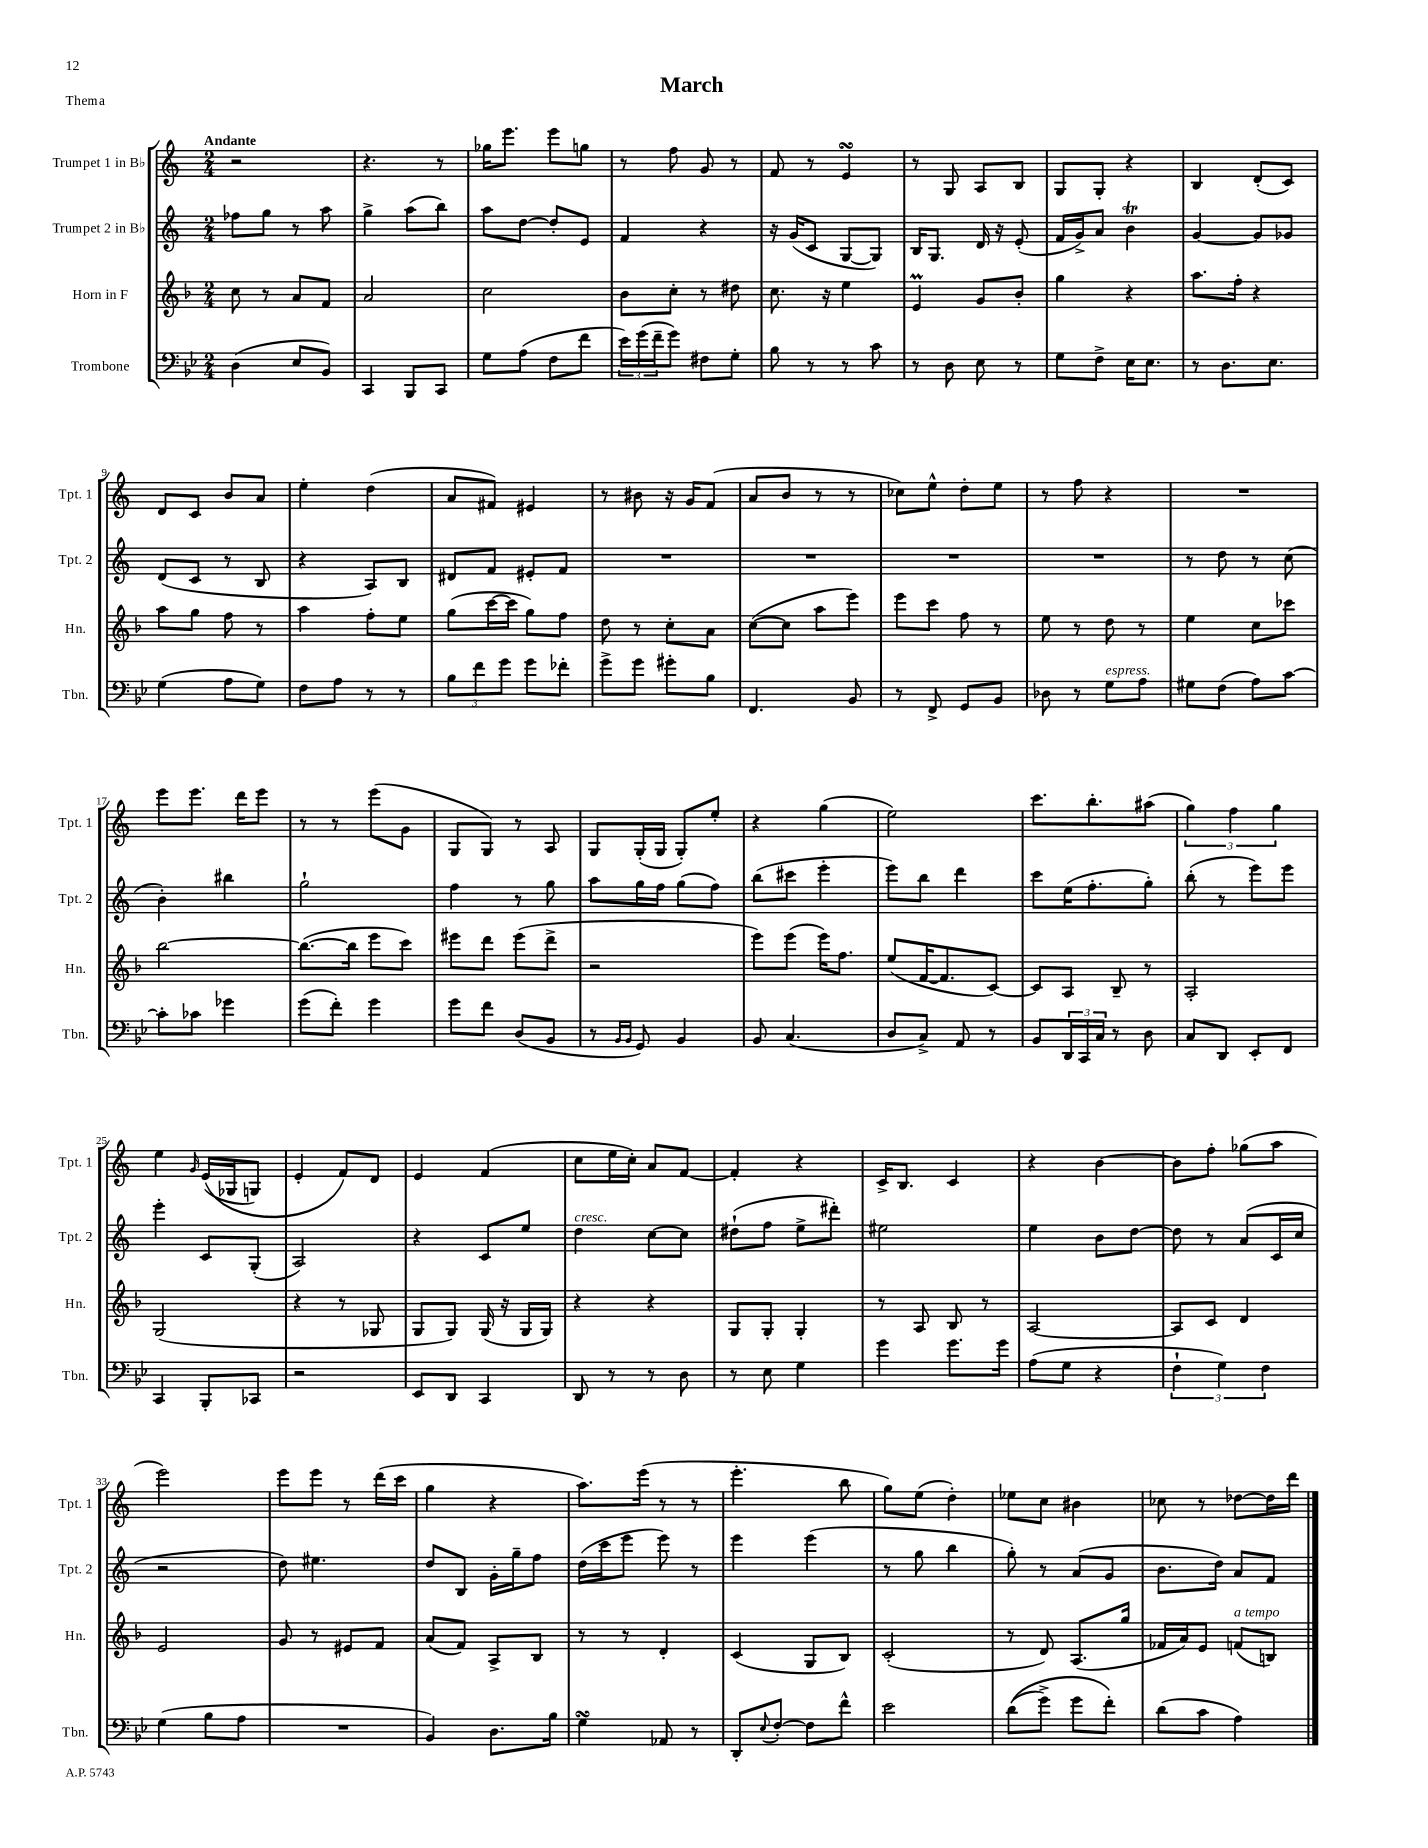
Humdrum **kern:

**kern	**kern	**kern	**kern
*staff4	*staff3	*staff2	*staff1
*clefF4	*clefG2	*clefG2	*clefG2
*k[b-e-]	*k[b-]	*k[]	*k[]
*M2/4	*M2/4	*M2/4	*M2/4
(4D\	8cc\	8ff-\L	2r
.	8r	8gg\J	.
8E-/L	8a/L	8r	.
8BB-/J)	8f/J	8aa\	.
=	=	=	=
4CC/	2a/	4gg^\	4.r
8BBB-/L	.	(8aa\L	.
8CC/J	.	8bb\J)	8r
=	=	=	=
8G\L	2cc\	8aa\L	16gg-\LK
.	.	.	8.eee\J
(8A\J	.	[8dd\J	.
8F\L	.	8dd'/]L	8eee\L
8f\J	.	8e/J	8gg\J
=	=	=	=
24e-\LL)	8b-\L	4f/	8r
(24g\	.	.	.
24f~\J	.	.	.
8g\J)	8cc'\J	.	8ff\
8F#\L	8r	4r	8g/
8G'\J	8dd#\	.	8r
=	=	=	=
8B-\	8.cc\	16r	8f/
.	.	(16g/LK	.
8r	.	8c/J	8r
.	16r	.	.
8r	4ee\	[8G/L	4e/
8c\	.	8G/]J)	.
=	=	=	=
8r	4e/	16B/LK	8r
.	.	8.G/J	.
8D\	.	.	8G/
8E-\	8g/L	16d/	8A/L
.	.	16r	.
8r	8b-'/J	(8e'/	8B/J
=	=	=	=
8G\L	4gg\	16f/LL	8G/L
.	.	16g^/J)	.
8F^\J	.	8a/J	8G'/J
16E-\LK	4r	4b\	4r
8.E-\J	.	.	.
=	=	=	=
8r	8.aa\L	[4g/	4B/
8.D\L	.	.	.
.	16ff'\Jk	.	.
.	4r	8g/]L	(8d'/L
8.E-\J	.	.	.
.	.	8g-/J	8c/J)
=	=	=	=
(4G\	8aa\L	(8d/L	8d/L
.	8gg\J	8c/J	8c/J
8A\L	8ff\	8r	8b/L
8G\J)	8r	8B/	8a/J
=	=	=	=
8F\L	4aa\	4r	4ee'\
8A\J	.	.	.
8r	8ff'\L	8A/L)	(4dd\
8r	8ee\J	8B/J	.
=	=	=	=
12B-\L	(8gg\L	8d#/L	8a/L
12f\	.	.	.
.	[16ccc\L	8f/J	8f#/J)
12g\J	.	.	.
.	16ccc\]JJ	.	.
8g\L	8gg\L)	8e#'/L	4e#/
8f-'\J	8ff\J	8f/J	.
=	=	=	=
8g^\L	8dd\	2r	8r
8g\J	8r	.	8b#\
8g#'\L	8cc'\L	.	16r
.	.	.	16g/LK
8B-\J	8a\J	.	(8f/J
=	=	=	=
4.FF/	([8cc\L	2r	8a/L
.	8cc\]J	.	8b/J
.	8aa\L	.	8r
8BB-/	8eee\J)	.	8r
=	=	=	=
8r	8eee\L	2r	8cc-\L)
8FF^/	8ccc\J	.	8ee^^\J
8GG/L	8ff\	.	8dd'\L
8BB-/J	8r	.	8ee\J
=	=	=	=
8D-\	8ee\	2r	8r
8r	8r	.	8ff\
8G\L	8dd\	.	4r
8A\J	8r	.	.
=	=	=	=
8G#\L	4ee\	8r	2r
(8F\J	.	8dd\	.
8A\L)	8cc\L	8r	.
[8c\J	8ccc-\J	(8cc\	.
=	=	=	=
8c'\]L	[2bb-\	4b'\)	8eee\L
8c-\J	.	.	8.eee\J
4g-\	.	4bb#\	.
.	.	.	16ddd\LK
.	.	.	8eee\J
=	=	=	=
(8g\L	(8.bb-\_L	2gg`\	8r
8f'\J)	.	.	8r
.	16bb-\]Jk	.	.
4g\	8eee\L	.	(8eee\L
.	8ccc\J)	.	8g\J
=	=	=	=
8g\L	8eee#\L	4ff\	8G/L
8f\J	8ddd\J	.	8G/J)
(8D/L	(8eee#\L	8r	8r
8BB-/J	8ddd^\J	8gg\	8A/
=	=	=	=
8r	2r	8aa\L	8G/L
16qqBB-/LL	.	.	.
16qqBB-/JJ	.	.	.
8GG/)	.	16gg\L	(16G'/L
.	.	16ff\JJ	16G/JJ
4BB-/	.	(8gg\L	8G'/L)
.	.	8ff\J)	8ee'/J
=	=	=	=
8BB-/	8eee\L)	(8bb\L	4r
(4.C/	(8eee\J	8ccc#\J	.
.	16eee\LK)	4eee'\	(4gg\
.	8.ff\J	.	.
=	=	=	=
8D/L	(8ee/L	8eee\L)	2ee\)
8C^/J)	[16f/K	8bb\J	.
.	8.f/]	.	.
8AA/	.	4ddd\	.
8r	[8c/J)	.	.
=	=	=	=
8BB-/L	8c/]L	8ccc\L	8.ccc\L
24DD/L	8A/J	(16ee\K	.
24CC/	.	.	.
.	.	8.ff'\	8.bb'\
24C/JJ	.	.	.
8r	8B-~/	.	.
8D\	8r	8gg'\J)	(8aa#\J
=	=	=	=
8C/L	2A'/	(8bb'\	6gg\)
8DD/J	.	8r	.
.	.	.	6ff\
8EE-'/L	.	8eee\L)	.
.	.	.	6gg\
8FF/J	.	8eee\J	.
=	=	=	=
4CC/	(2G/	4eee'\	4ee\
.	.	.	16qqg/
8BBB-'/L	.	8c/L	&((16e/LL
.	.	.	16G-/J
8CC-/J	.	(8G'/J	8G/J)
=	=	=	=
2r	4r	2A/)	4e'/
.	8r	.	8f/L&)
.	8G-/	.	8d/J
=	=	=	=
8EE-/L	8G/L	4r	4e/
8DD/J	8G/J)	.	.
4CC/	(16G/	8c/L	(4f/
.	16r	.	.
.	16G/LL	8ee/J	.
.	16G/JJ)	.	.
=	=	=	=
8DD/	4r	4dd\	8cc\L
8r	.	.	16ee\L
.	.	.	16cc'\JJ)
8r	4r	[8cc\L	8a/L
8D\	.	8cc\]J	[8f/J
=	=	=	=
8r	8G/L	(8dd#`\L	4f'/]
8E-\	8G'/J	8ff\J	.
4G\	4G'/	8ee^\L	4r
.	.	8ddd#'\J)	.
=	=	=	=
4g\	8r	2ee#\	16c^/LK
.	.	.	8.B/J
.	8A/	.	.
8.g\L	8B-/	.	4c/
.	8r	.	.
16g\Jk	.	.	.
=	=	=	=
(8A\L	[2A/	4ee\	4r
8G\J	.	.	.
4r	.	8b\L	[4b\
.	.	[8dd\J	.
=	=	=	=
6F`\	8A/]L	8dd\]	8b\]L
.	8c/J	8r	8ff'\J
6G\)	.	.	.
.	4d/	(8a/L	(8gg-\L
6F\	.	.	.
.	.	16c/L	8aa\J
.	.	16cc/JJ	.
=	=	=	=
(4G\	2e/	2r	2eee\)
8B-\L	.	.	.
8A\J	.	.	.
=	=	=	=
2r	8g/	8dd\)	8eee\L
.	8r	4.ee#\	8eee\J
.	8e#/L	.	8r
.	8f/J	.	(16ddd\LL
.	.	.	16ccc\JJ
=	=	=	=
4BB-/)	(8a/L	8dd/L	4gg\
.	8f/J)	8B/J	.
8.D\L	8A^/L	16g'\LL	4r
.	.	16gg~\J	.
.	8B-/J	8ff\J	.
16B-\Jk	.	.	.
=	=	=	=
4G\	8r	(16dd\LL	8.aa\L)
.	.	16ccc\J	.
.	8r	8eee\J	.
.	.	.	(16eee\Jk
8AA-/	4d'/	8eee\)	8r
8r	.	8r	8r
=	=	=	=
8DD'/L	(4c/	4eee\	4.eee'\
8qqE-/	.	.	.
[8F'/J	.	.	.
8F\]L	8G/L	(4eee\	.
8f^^\J	8B-/J)	.	8bb\
=	=	=	=
2e-\	(2c'/	8r	8gg\L)
.	.	8gg\	(8ee\J
.	.	4bb\	4dd'\)
=	=	=	=
&((8d\L	8r	8gg'\)	8ee-\L
8g^\J)	8d/)	8r	8cc\J
8g\L	(8.A/L	(8a/L	4b#\
8f'\J&)	.	8g/J	.
.	16gg/Jk	.	.
=	=	=	=
(8d\L	16f-/LL	8.b\L	8cc-\
.	16a/J)	.	.
8c\J	8e/J	.	8r
.	.	16dd\Jk)	.
4A\)	(8f/L	8a/L	[8dd-\L
.	8B/J)	8f/J	16dd-\]L
.	.	.	16ddd\JJ
==	==	==	==
*-	*-	*-	*-
